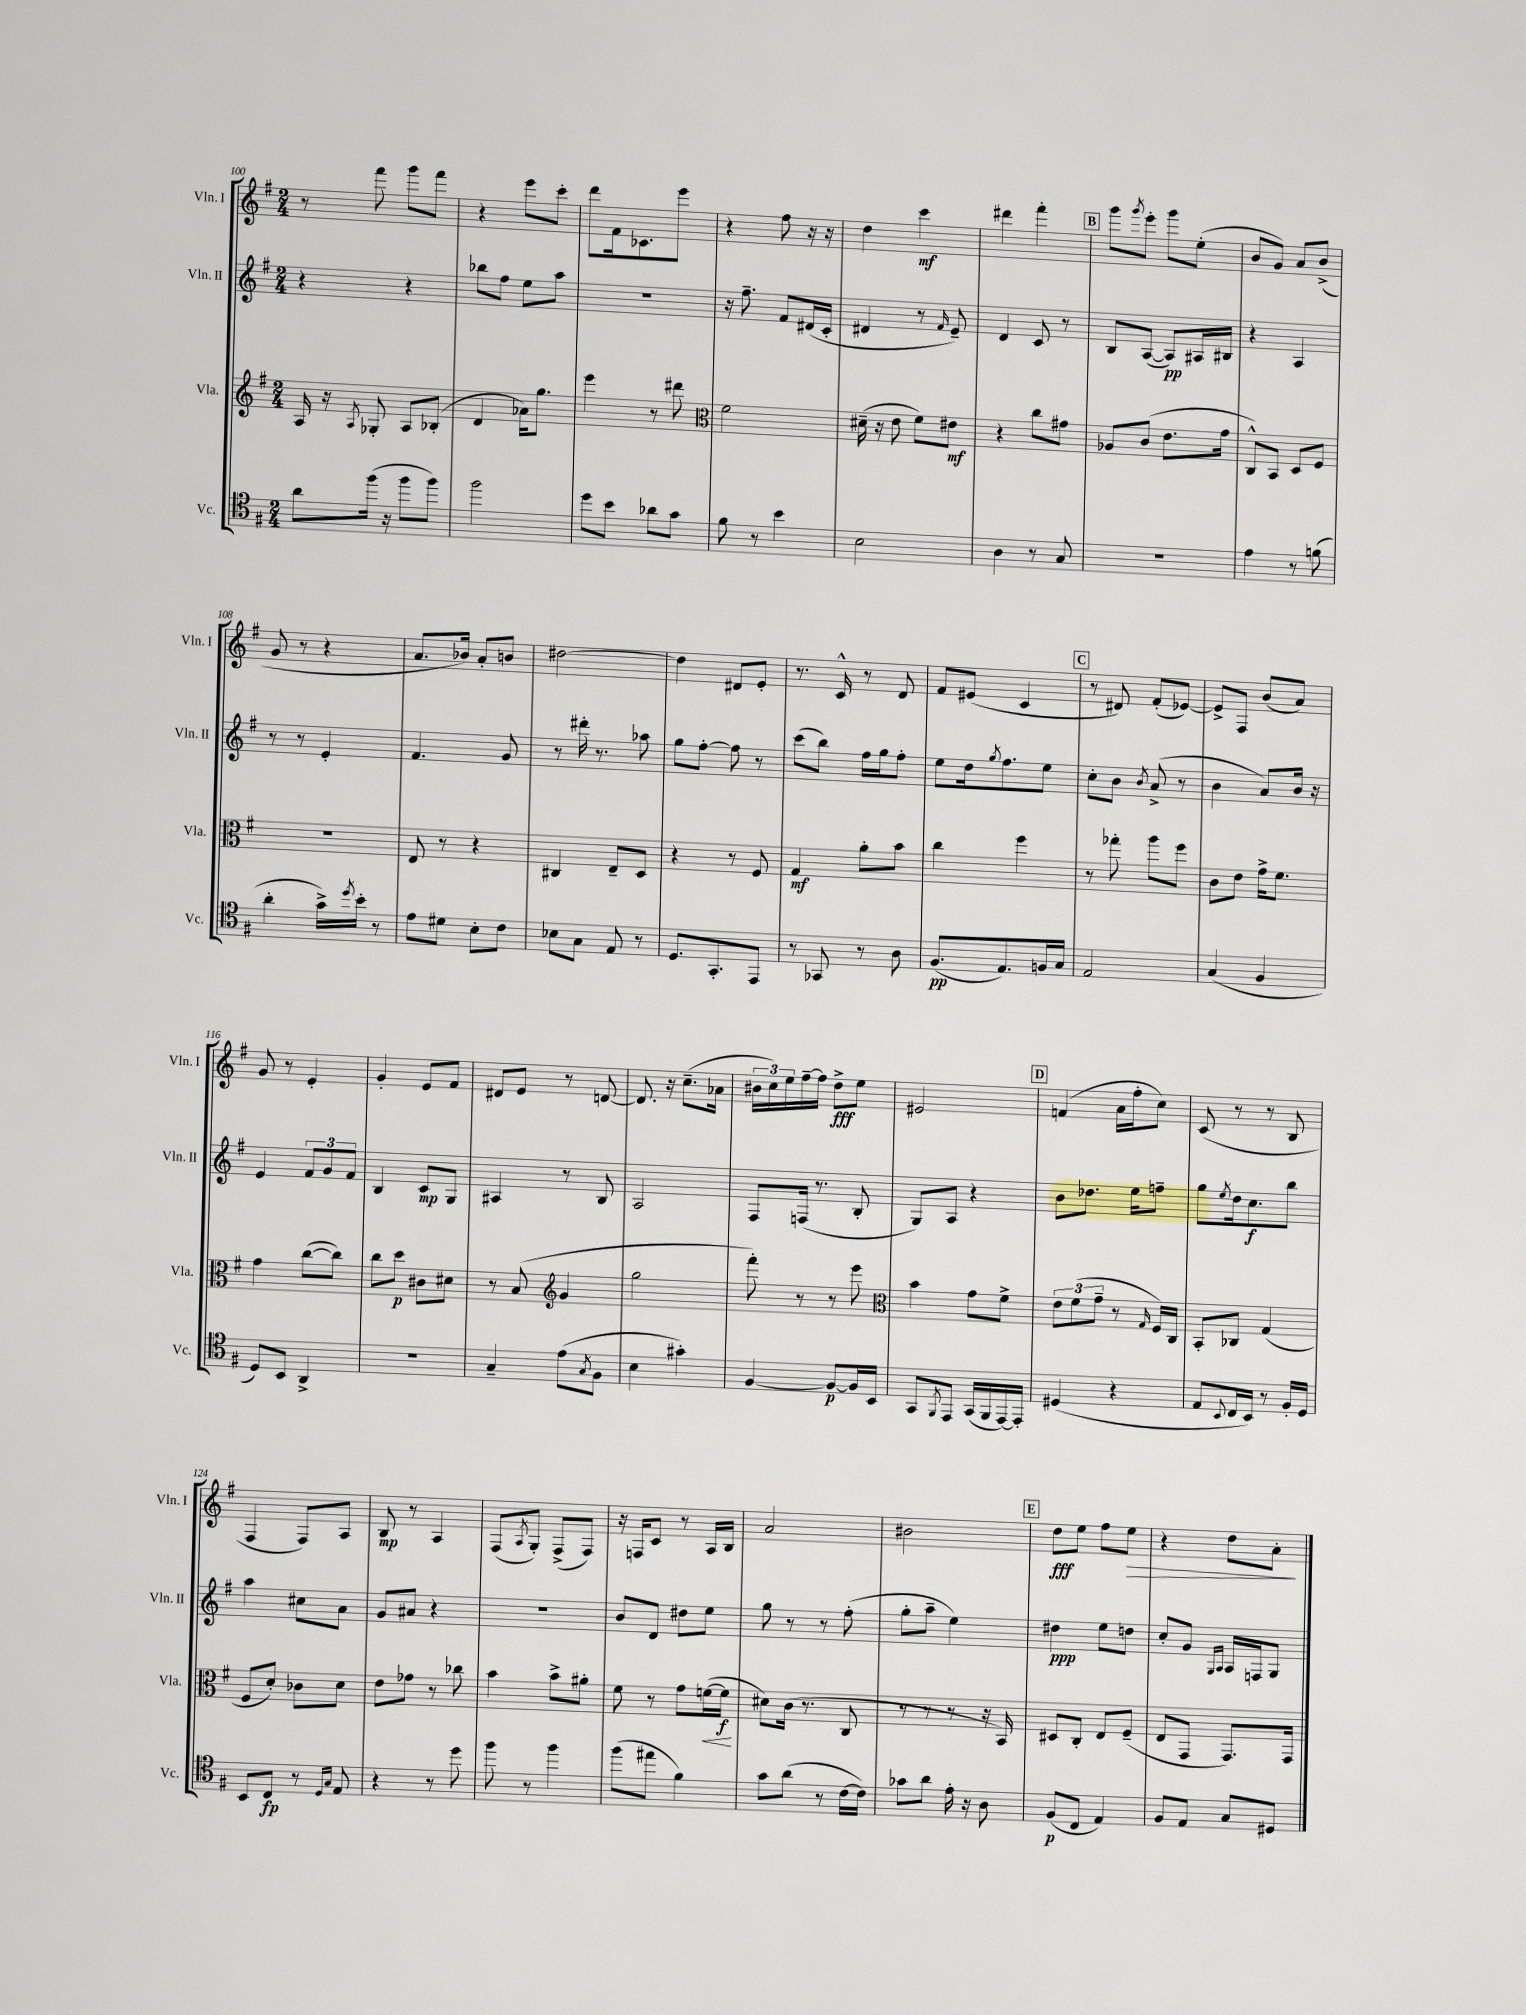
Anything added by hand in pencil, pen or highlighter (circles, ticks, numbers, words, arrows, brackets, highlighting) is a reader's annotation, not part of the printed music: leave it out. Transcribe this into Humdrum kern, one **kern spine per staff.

**kern	**dynam	**kern	**dynam	**kern	**dynam	**kern	**dynam
*part4	*part4	*part3	*part3	*part2	*part2	*part1	*part1
*staff4	*staff4	*staff3	*staff3	*staff2	*staff2	*staff1	*staff1
*I"Vc.	*	*I"Vla.	*	*I"Vln. II	*	*I"Vln. I	*
*I'Vc.	*	*I'Vla.	*	*I'Vln. II	*	*I'Vln. I	*
*clefC4	*	*clefG2	*	*clefG2	*	*clefG2	*
*k[f#]	*	*k[f#]	*	*k[f#]	*	*k[f#]	*
*M2/4	*	*M2/4	*	*M2/4	*	*M2/4	*
=100	=100	=100	=100	=100	=100	=100	=100
8a\L	.	16A/	.	4r	.	8r	.
.	.	16r	.	.	.	.	.
.	.	8qA/	.	.	.	.	.
(16ff#\Jk	.	8G-X'/	.	.	.	8fff#\	.
16r	.	.	.	.	.	.	.
8ff#\L	.	8A/L	.	4r	.	8ggg\L	.
8ff#\J)	.	(8B-X'/J	.	.	.	8fff#\J	.
=101	=101	=101	=101	=101	=101	=101	=101
2ff#\	.	4d/	.	8bb-X\L	.	4r	.
.	.	.	.	8ff#\J	.	.	.
.	.	16a-X\KL)	.	8ee\L	.	8eee\L	.
.	.	8.gg\J	.	.	.	.	.
.	.	.	.	8aa\J	.	8ccc'\J	.
=102	=102	=102	=102	=102	=102	=102	=102
8dd\L	.	4eee\	.	2r	.	8ddd\L	.
8b\J	.	.	.	.	.	16f#\k	.
.	.	.	.	.	.	8.c-X\	.
8a-X\L	.	8r	.	.	.	.	.
8g\J	.	8ddd#X\	.	.	.	8eee\J	.
=103	=103	=103	=103	=103	=103	=103	=103
*	*	*clefC3	*	*	*	*	*
8f#\	.	2f#\	.	16r	.	4r	.
.	.	.	.	8.ff#~\	.	.	.
8r	.	.	.	.	.	.	.
4b\	.	.	.	8f#/L	.	8ff#\	.
.	.	.	.	(16d#X/L	.	16r	.
.	.	.	.	16c'/JJ	.	16r	.
=104	=104	=104	=104	=104	=104	=104	=104
2B\	.	(16d#X~\	.	4d#X/	.	4dd\	.
.	.	16r	.	.	.	.	.
.	.	8e\	.	.	.	.	.
.	.	8f#\L)	.	8r	.	4ccc\	mf
.	.	.	.	16qqf#/	.	.	.
.	.	8e#X\J	mf	8e~/)	.	.	.
=105	=105	=105	=105	=105	=105	=105	=105
4A\	.	4r	.	4d/	.	4ddd#X\	.
8r	.	8cc\L	.	8c/	.	4fff#'\	.
8G/	.	8g#X\J	.	8r	.	.	.
!!LO:REH:place=s1:t=B
=106	=106	=106	=106	=106	=106	=106	=106
2r	.	8A-X/L	.	8B/L	.	8ggg\L	.
.	.	.	.	.	.	8qggg/	.
.	.	(8c/J	.	([8A/J	.	8eee'\J	.
.	.	8.e\L	.	8A/L])	pp	8ggg\L	.
.	.	.	.	16A#X/L	.	(8ee'\J	.
.	.	16g\Jk	.	16B#X/JJ	.	.	.
=107	=107	=107	=107	=107	=107	=107	=107
4e\	.	8C^^/L)	.	4r	.	8b/L	.
.	.	8BB/J	.	.	.	8g/J)	.
8r	.	8D/L	.	4A/	.	8a/L	.
(8fn\	.	8F#/J	.	.	.	(8b^/J	.
!!LO:LB:g=z
=108	=108	=108	=108	=108	=108	=108	=108
4a'\	.	2r	.	8r	.	8g/	.
.	.	.	.	8r	.	8r	.
16g^\LL)	.	.	.	4e'/	.	4r	.
8qdd/	.	.	.	.	.	.	.
16b'\JJ	.	.	.	.	.	.	.
8r	.	.	.	.	.	.	.
=109	=109	=109	=109	=109	=109	=109	=109
8e\L	.	8E/	.	4.f#/	.	8.a/L	.
8d#X\J	.	8r	.	.	.	.	.
.	.	.	.	.	.	16b-X/Jk)	.
8B'\L	.	4r	.	.	.	8a'/L	.
8c\J	.	.	.	8g/	.	8bn/J	.
=110	=110	=110	=110	=110	=110	=110	=110
8B-X\L	.	4C#X/	.	8r	.	[2dd#X\	.
8G\J	.	.	.	16ddd#X'\	.	.	.
.	.	.	.	8.r	.	.	.
8E/	.	8E~/L	.	.	.	.	.
8r	.	8D/J	.	8aa-X\	.	.	.
=111	=111	=111	=111	=111	=111	=111	=111
8.D/L	.	4r	.	8gg\L	.	4dd#\]	.
.	.	.	.	[8ff#'\J	.	.	.
8.GG'/	.	.	.	.	.	.	.
.	.	8r	.	8ff#\]	.	8d#X/L	.
8EE/J	.	8F#/	.	8r	.	8e'/J	.
=112	=112	=112	=112	=112	=112	=112	=112
8r	.	4G/	mf	(8ccc\L	.	8.r	.
8GG-X/	.	.	.	8bb\J)	.	.	.
.	.	.	.	.	.	16c^^/	.
8r	.	8a'\L	.	16ff#\LL	.	8r	.
.	.	.	.	16gg\J	.	.	.
8A\	.	8b\J	.	8ff#'\J	.	8d/	.
=113	=113	=113	=113	=113	=113	=113	=113
(8.F#/L	pp	4cc\	.	8ee\L	.	8f#/L	.
.	.	.	.	16dd\k	.	(8e#X/J	.
.	.	.	.	8qgg/	.	.	.
8.E/)	.	.	.	8.ff#\	.	.	.
.	.	4ff#\	.	.	.	4c/	.
16Fn/L	.	.	.	8ee\J	.	.	.
16G/JJ	.	.	.	.	.	.	.
!!LO:REH:place=s1:t=C
=114	=114	=114	=114	=114	=114	=114	=114
2E/	.	8r	.	8cc'\L	.	8r	.
.	.	8gg-X'\	.	8b\J	.	8d#X/)	.
.	.	.	.	8qb/	.	.	.
.	.	8aa\L	.	(8a^/	.	(8f#'/L	.
.	.	8ff#\J	.	8r	.	[8e-X/J)	.
=115	=115	=115	=115	=115	=115	=115	=115
(4G/	.	8c\L	.	4b\	.	8e-^/L]	.
.	.	8e\J	.	.	.	8F#/J	.
4F#/	.	16g^\KL	.	8a/L)	.	(8b/L	.
.	.	8.f#\J	.	.	.	.	.
.	.	.	.	16b/Jk	.	8a/J)	.
.	.	.	.	16r	.	.	.
!!LO:LB:g=z
=116	=116	=116	=116	=116	=116	=116	=116
8D/L)	.	4g\	.	4e/	.	8g/	.
8BB/J	.	.	.	.	.	8r	.
4AA^/	.	([8cc\L	.	12f#/L	.	4e'/	.
.	.	.	.	12g/	.	.	.
.	.	8cc\J])	.	.	.	.	.
.	.	.	.	12f#/J	.	.	.
=117	=117	=117	=117	=117	=117	=117	=117
2r	.	8cc\L	.	4B/	.	4g'/	.
.	.	8dd\J	p	.	.	.	.
.	.	8c#X\L	.	8c/L	mp	8e/L	.
.	.	8d#X\J	.	8G/J	.	8f#/J	.
=118	=118	=118	=118	=118	=118	=118	=118
4G~/	.	8r	.	4A#X/	.	8d#X/L	.
.	.	(8B/	.	.	.	8e/J	.
*	*	*clefG2	*	*	*	*	*
(8e\L	.	4g/	.	8r	.	8r	.
8qG/	.	.	.	.	.	.	.
8F#\J	.	.	.	8B/	.	[8dn/	.
=119	=119	=119	=119	=119	=119	=119	=119
4B\	.	2gg\	.	2A/	.	8.d/]	.
.	.	.	.	.	.	16r	.
4g#X'\)	.	.	.	.	.	(8.cc~\L	.
.	.	.	.	.	.	16a-X\Jk	.
=120	=120	=120	=120	=120	=120	=120	=120
[4F#/	.	8fff#'\)	.	8F#/L	.	24b#X\LL	.
.	.	.	.	.	.	24cc\)	.
.	.	.	.	.	.	24ee\	.
.	.	8r	.	(16Fn/Jk	.	[16ff#~\	.
.	.	.	.	8.r	.	16ff#\JJ]	.
8F#/L_	p	8r	.	.	.	8dd^\L	fff
16F#/L]	.	8eee\	.	8B'/	.	8ee\J	.
16BB/JJ	.	.	.	.	.	.	.
=121	=121	=121	=121	=121	=121	=121	=121
*	*	*clefC3	*	*	*	*	*
8GG/L	.	4b\	.	8G/L)	.	2e#X/	.
8qFF#/	.	.	.	.	.	.	.
8EE/J	.	.	.	8A/J	.	.	.
(16GG/LL	.	8g\L	.	4r	.	.	.
16FF#/	.	.	.	.	.	.	.
[16EE/)	.	8f#^\J	.	.	.	.	.
16EE'/JJ]	.	.	.	.	.	.	.
!!LO:REH:place=s1:t=D
=122	=122	=122	=122	=122	=122	=122	=122
(4D#X/	.	12e\L	.	8b\L	.	(4fn/	.
.	.	(12f#\	.	.	.	.	.
.	.	.	.	8.dd-X\J	.	.	.
.	.	12g~\J	.	.	.	.	.
4r	.	8r	.	.	.	16a\LL	.
.	.	.	.	16ee\KL	.	16ff#'\J	.
.	.	16qqG/	.	.	.	.	.
.	.	16F#/LL)	.	8ffn~\J	.	8cc\J)	.
.	.	16C/JJ	.	.	.	.	.
=123	=123	=123	=123	=123	=123	=123	=123
8E/L	.	8BB'/L	.	8gg\L	.	(8c/	.
8qqBB/	.	.	.	8qee/	.	.	.
16C/L	.	8C-X/J	.	16dd\k	.	8r	.
16BB/JJ)	.	.	.	8.cc\	f	.	.
8r	.	(4G/	.	.	.	8r	.
16F#'/LL	.	.	.	8bb\J	.	8B/	.
16D/JJ	.	.	.	.	.	.	.
!!LO:LB:g=z
=124	=124	=124	=124	=124	=124	=124	=124
8BB/L	.	8F#/L	.	4aa\	.	4F#/	.
8C/J	fp	8d'/J)	.	.	.	.	.
8r	.	8c-X\L	.	8cc#X\L	.	8F#/L)	.
16qqD/LL	.	.	.	.	.	.	.
16qqG/JJ	.	.	.	.	.	.	.
8E/	.	8d\J	.	8a\J	.	8A/J	.
=125	=125	=125	=125	=125	=125	=125	=125
4r	.	8e\L	.	8g/L	.	8B/	mp
.	.	8g-X\J	.	8a#X/J	.	8r	.
8r	.	8r	.	4r	.	4A/	.
8dd\	.	8cc-X\	.	.	.	.	.
=126	=126	=126	=126	=126	=126	=126	=126
8ff#\	.	4b\	.	2r	.	(8F#/L	.
.	.	.	.	.	.	8qA/	.
8r	.	.	.	.	.	8G'/J)	.
4ff#\	.	8b^\L	.	.	.	(8F#^/L	.
.	.	8a#X'\J	.	.	.	8F#/J)	.
=127	=127	=127	=127	=127	=127	=127	=127
(8ff#\L	.	8f#\	.	8b/L	.	16r	.
.	.	.	.	.	.	16Fn/KL	.
8ee#X\J	.	8r	.	8d/J	.	8c/J	.
4f#\)	.	8g\L	.	8dd#X\L	.	8r	.
!	!	!	!LO:HP:b	!	!	!	!
.	.	([16fn\L	<	8ee\J	.	16A/LL	.
.	.	16f\JJ]	f	.	.	16B/JJ	.
.	.	.	[	.	.	.	.
=128	=128	=128	=128	=128	=128	=128	=128
8g\L	.	8d#X\L)	.	8gg\	.	2a/	.
(8a\J	.	(16c\Jk	.	8r	.	.	.
.	.	8.r	.	.	.	.	.
8r	.	.	.	8r	.	.	.
[16c\LL	.	8C/	.	(8ff#'\	.	.	.
16c\JJ])	.	.	.	.	.	.	.
=129	=129	=129	=129	=129	=129	=129	=129
8g-X\L	.	8r	.	8gg'\L	.	2b#X\	.
8a\J	.	8r	.	8aa~\J	.	.	.
16e'\	.	8r	.	4ee\)	.	.	.
16r	.	.	.	.	.	.	.
8A\	.	16r	.	.	.	.	.
.	.	16BB/)	.	.	.	.	.
!!LO:REH:place=s1:t=E
=130	=130	=130	=130	=130	=130	=130	=130
(8F#/L	p	8D#X/L	.	4dd#X\	ppp	8dd\L	fff
8C/J	.	8C'/J	.	.	.	8ee\J	.
4E/)	.	8E/L	.	8ee\L	.	8ff#\L	.
!	!	!	!	!	!	!	!LO:HP:b
.	.	(8F#~/J	.	8ddn\J	.	8ee\J	>
=131	=131	=131	=131	=131	=131	=131	=131
8F#/L	.	8E/L	.	8cc'/L	.	4r	.
8E/J	.	8GG/J	.	8g/J	.	.	.
.	.	.	.	16qqG/LL	.	.	.
.	.	.	.	16qqA/JJ	.	.	.
8G/L	.	8.GG/L)	.	16A/LL	.	8dd\L	.
.	.	.	.	16Fn/J	.	.	.
8D#X/J	.	.	.	8G/J	.	8a'\J	.
.	.	16GG/Jk	.	.	.	.	.
.	.	.	.	.	.	.	]
==	==	==	==	==	==	==	==
*-	*-	*-	*-	*-	*-	*-	*-
